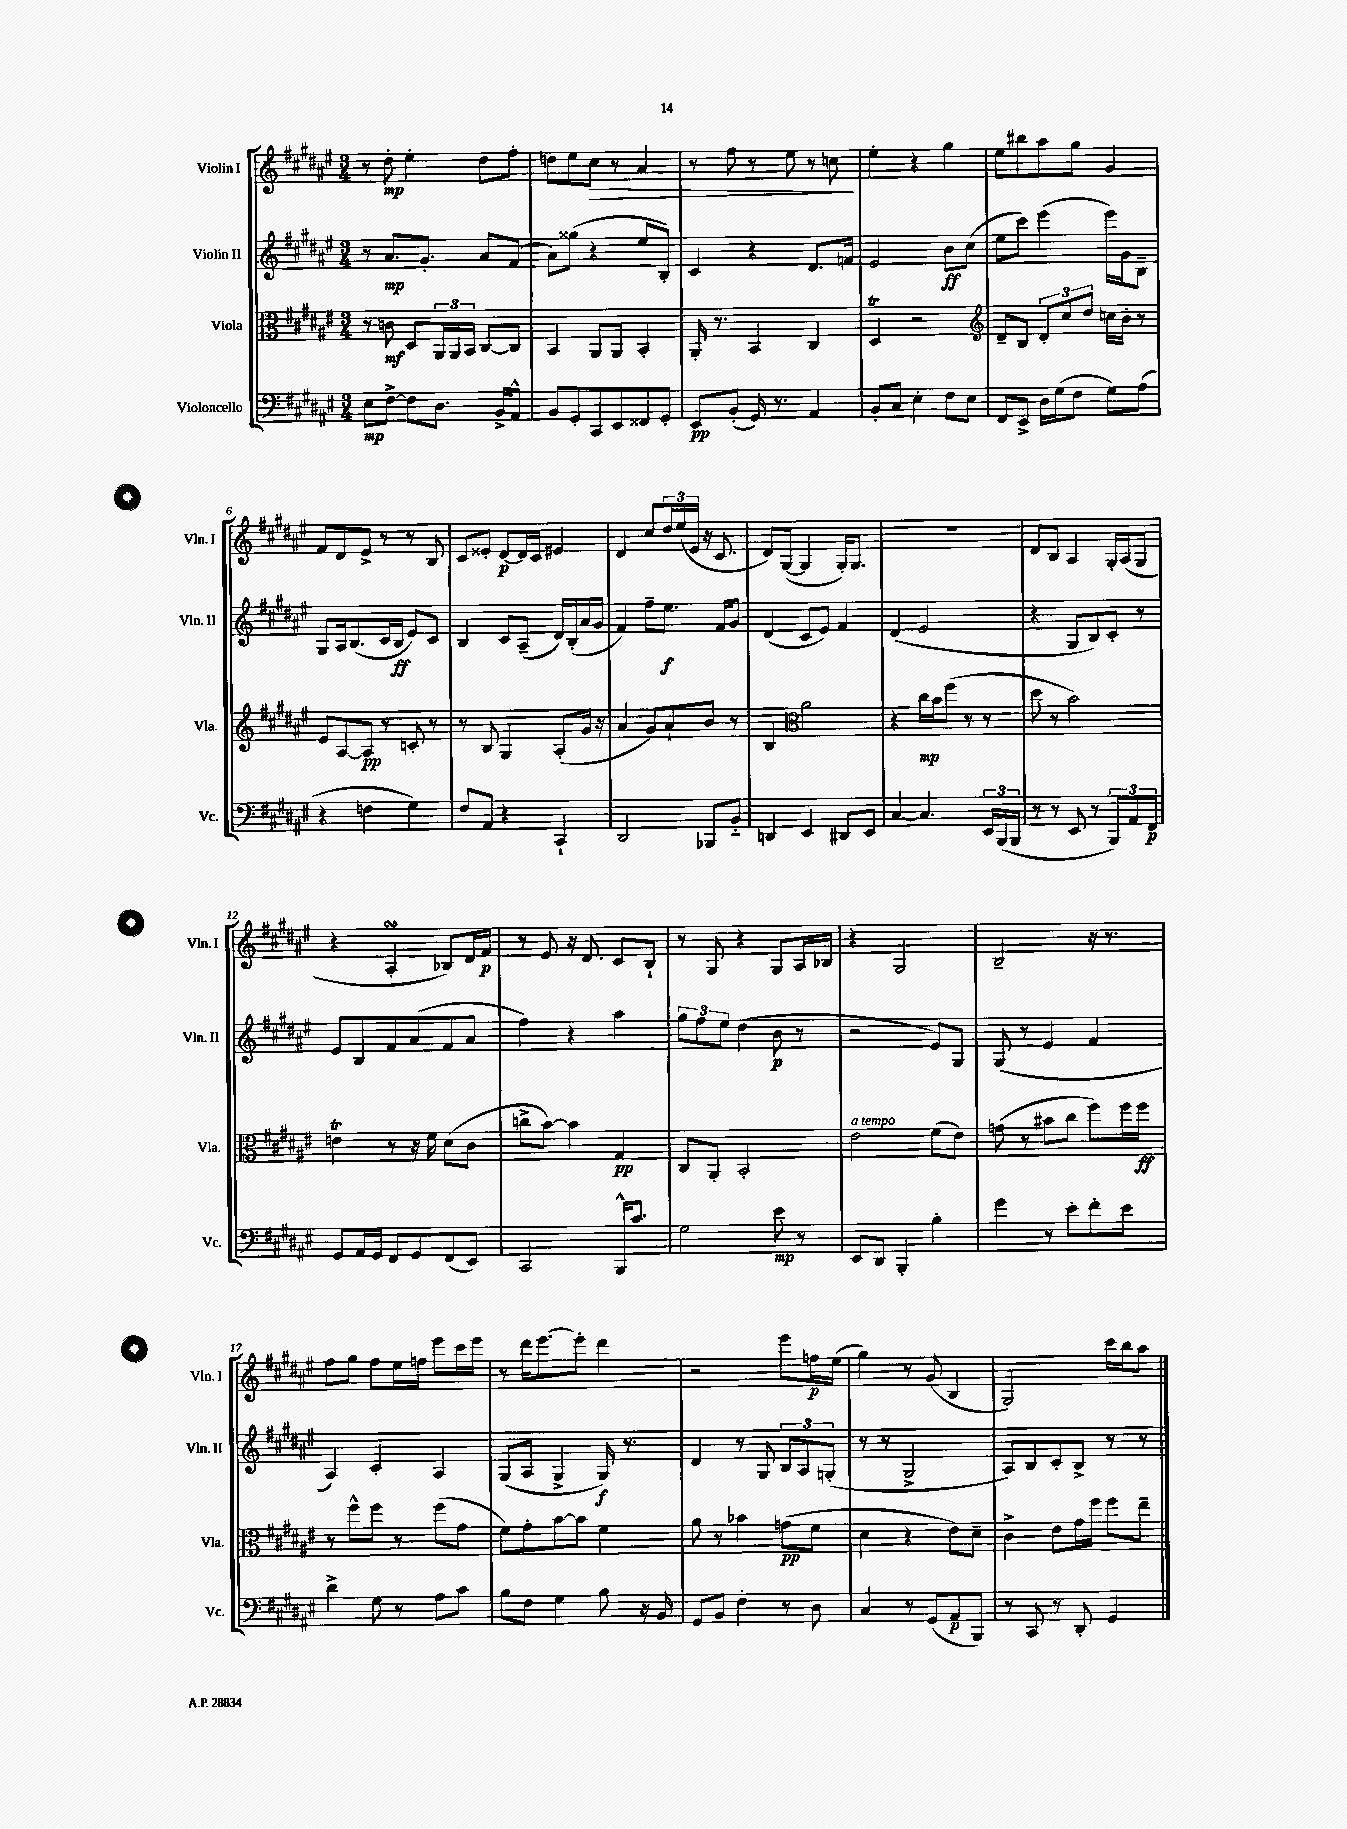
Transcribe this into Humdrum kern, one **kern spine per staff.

**kern	**dynam	**kern	**dynam	**kern	**dynam	**kern	**dynam
*part4	*part4	*part3	*part3	*part2	*part2	*part1	*part1
*staff4	*staff4	*staff3	*staff3	*staff2	*staff2	*staff1	*staff1
*I"Violoncello	*	*I"Viola	*	*I"Violin II	*	*I"Violin I	*
*I'Vc.	*	*I'Vla.	*	*I'Vln. II	*	*I'Vln. I	*
*clefF4	*	*clefC3	*	*clefG2	*	*clefG2	*
*k[f#c#g#d#a#e#]	*	*k[f#c#g#d#a#e#]	*	*k[f#c#g#d#a#e#]	*	*k[f#c#g#d#a#e#]	*
*M3/4	*	*M3/4	*	*M3/4	*	*M3/4	*
=1	=1	=1	=1	=1	=1	=1	=1
8E#\L	mp	8r	.	8r	.	8r	.
[8F#^\J	.	8cn\	mf	8.a#/L	mp	8dd#'\	mp
8F#\L]	.	8D#/L	.	.	.	4ee#'\	.
.	.	.	.	8.g#'/J	.	.	.
8.D#\J	.	24AA#/L	.	.	.	.	.
.	.	24AA#/	.	.	.	.	.
.	.	24BB/JJ	.	.	.	.	.
.	.	[8C#/L	.	8a#/L	.	8dd#\L	.
16BB^/KL	.	.	.	.	.	.	.
8AA#^^/J	.	8C#/J]	.	(8f#/J	.	8ff#'\J	.
=2	=2	=2	=2	=2	=2	=2	=2
8BB/L	.	4BB/	.	8a#\L)	.	8ddn\L	.
8GG#'/	.	.	.	(8gg##X\J	.	8ee#\	.
!	!	!	!	!	!	!	!LO:HP:b
8CC#/	.	8AA#/L	.	4r	.	8cc#\J	>
8EE#/	.	8AA#/J	.	.	.	8r	.
8FF##X/	.	4BB'/	.	8ee#/L	.	4a#/	.
8GG#'/J	.	.	.	8B'/J)	.	.	.
=3	=3	=3	=3	=3	=3	=3	=3
8EE#/L	pp	16AA#'/	.	4c#/	.	8r	.
.	.	8.r	.	.	.	.	.
(8BB'/J	.	.	.	.	.	8ff#\	.
16GG#/)	.	4BB/	.	4r	.	8r	.
8.r	.	.	.	.	.	.	.
.	.	.	.	.	.	8ee#\	.
4AA#/	.	4C#/	.	8.d#/L	.	8r	.
.	.	.	.	.	.	8ccn\	.
.	.	.	.	16fn/Jk	.	.	.
.	.	.	.	.	.	.	]
=4	=4	=4	=4	=4	=4	=4	=4
8BB'/L	.	4D#T/	.	2e#/	.	4ee#'\	.
8C#/J	.	.	.	.	.	.	.
4E#'\	.	2r	.	.	.	4r	.
8F#\L	.	.	.	8b\L	ff	4gg#\	.
8E#\J	.	.	.	(8cc#\J	.	.	.
=5	=5	=5	=5	=5	=5	=5	=5
*	*	*clefG2	*	*	*	*	*
8FF#/L	.	8d#~/L	.	8ee#\L	.	8ee#\L	.
8EE#^/J	.	8B/J	.	8ccc#\J)	.	8bb#X\	.
16D#\LL	.	12d#'/L	.	(4eee#\	.	8aa#\	.
(16G#\J	.	.	.	.	.	.	.
.	.	12cc#/	.	.	.	.	.
8F#\J	.	.	.	.	.	8gg#\J	.
.	.	12dd#/J	.	.	.	.	.
8G#\L)	.	16ccn\LL	.	16eee#\LL)	.	4g#/	.
.	.	16b'\JJ	.	16g#\J	.	.	.
(8A#\J	.	8r	.	8B~\J	.	.	.
!!LO:LB:g=z
=6	=6	=6	=6	=6	=6	=6	=6
4r	.	8e#/L	.	8G#/L	.	8f#/L	.
.	.	[8A#/	.	16A#/k	.	8d#/	.
.	.	.	.	(8.B/	.	.	.
4Fn\	.	8A#/J]	pp	.	.	8e#^/J	.
.	.	8r	.	16c#/L	.	8r	.
.	.	.	.	16B/JJ	ff	.	.
4G#\)	.	8cn'/	.	8e#/L)	.	8r	.
.	.	8r	.	8c#/J	.	8B/	.
=7	=7	=7	=7	=7	=7	=7	=7
8F#/L	.	8r	.	4B/	.	8c#/L	.
8AA#/J	.	8B/	.	.	.	8e##X'/J	.
4r	.	4G#/	.	8c#/L	.	[8d#/L	p
.	.	.	.	(8A#~/J	.	16d#/L]	.
.	.	.	.	.	.	16c#/JJ	.
4CC#`/	.	(8A#'/L	.	16d#/LL)	.	4e#X/	.
.	.	.	.	(16B'/	.	.	.
.	.	16g#/Jk	.	16a#/	.	.	.
.	.	16r	.	16g#/JJ	.	.	.
=8	=8	=8	=8	=8	=8	=8	=8
2DD#/	.	4a#/	.	4f#/)	.	4d#/	.
.	.	8g#/L)	.	8ff#~\L	.	8cc#/L	.
.	.	8a#`/	.	8.ee#\J	f	24dd#/L	.
.	.	.	.	.	.	(24ee#/	.
.	.	.	.	.	.	24e#/JJ	.
8BBB-X/L	.	8b/J	.	.	.	16r	.
.	.	.	.	16f#/KL	.	8.c#/	.
8BB/J	.	8r	.	8g#/J	.	.	.
=9	=9	=9	=9	=9	=9	=9	=9
4DDn/	.	4B/	.	(4d#/	.	8d#/L)	.
.	.	.	.	.	.	([8G#/J	.
*	*	*clefC3	*	*	*	*	*
4EE#/	.	2a#\	.	8c#/L	.	4G#/]	.
.	.	.	.	8e#/J)	.	.	.
8DD#X/L	.	.	.	4f#/	.	16G#'/KL)	.
.	.	.	.	.	.	8.G#/J	.
8EE#/J	.	.	.	.	.	.	.
=10	=10	=10	=10	=10	=10	=10	=10
[4C#/	.	4r	.	(4d#/	.	2.r	.
4.C#/]	.	16cc#\LL	mp	2e#/	.	.	.
.	.	16b\J	.	.	.	.	.
.	.	(8ff#\J	.	.	.	.	.
.	.	8r	.	.	.	.	.
24EE#/LL	.	8r	.	.	.	.	.
(24BBB/	.	.	.	.	.	.	.
24BBB/JJ	.	.	.	.	.	.	.
=11	=11	=11	=11	=11	=11	=11	=11
8r	.	8dd#\	.	4r	.	8d#/L	.
8r	.	8r	.	.	.	8B/J	.
8EE#/	.	2b\)	.	8G#/L	.	4A#/	.
8r	.	.	.	8B/)	.	.	.
12BBB/L)	.	.	.	8c#'/J	.	16G#'/LL	.
.	.	.	.	.	.	(16A#/J	.
12AA#/	.	.	.	.	.	.	.
.	.	.	.	8r	.	8G#/J	.
12FF#/J	p	.	.	.	.	.	.
!!LO:LB:g=z
=12	=12	=12	=12	=12	=12	=12	=12
8GG#/L	.	4enT\	.	8e#/L	.	4r	.
16AA#/L	.	.	.	8B/	.	.	.
16GG#/JJ	.	.	.	.	.	.	.
8FF#/L	.	8r	.	8f#/	.	4A#sSsS'/	.
8GG#/	.	16r	.	(8a#/	.	.	.
.	.	16f#\	.	.	.	.	.
(8FF#/	.	(8d#\L	.	8f#/	.	8B-X/L)	.
8EE#/J)	.	8c#\J	.	8a#/J	.	16d#/L	.
.	.	.	.	.	.	16f#/JJ	p
=13	=13	=13	=13	=13	=13	=13	=13
2CC#/	.	8ccn^\L	.	4ff#\)	.	8r	.
.	.	[8b\J)	.	.	.	8e#/	.
.	.	4b\]	.	4r	.	16r	.
.	.	.	.	.	.	8.d#/	.
16BBB^^/KL	.	4G#/	pp	4aa#\	.	8c#/L	.
8.c#/J	.	.	.	.	.	.	.
.	.	.	.	.	.	8B`/J	.
=14	=14	=14	=14	=14	=14	=14	=14
2G#\	.	8C#/L	.	12gg#\L	.	8r	.
.	.	.	.	12ff#\	.	.	.
.	.	8AA#'/J	.	.	.	8G#/	.
.	.	.	.	12ee#\J	.	.	.
.	.	2BB'/	.	(4dd#\	.	4r	.
8e#\	mp	.	.	8b\	p	8G#/L	.
8r	.	.	.	8r	.	16A#/L	.
.	.	.	.	.	.	16B-X/JJ	.
=15	=15	=15	=15	=15	=15	=15	=15
!	!	!LO:TX:a:i:t=a tempo	!	!	!	!	!
8EE#/L	.	2e#\	.	2r	.	4r	.
8DD#/J	.	.	.	.	.	.	.
4BBB'/	.	.	.	.	.	2G#/	.
4B'\	.	(8f#\L	.	8e#/L)	.	.	.
.	.	8e#\J)	.	8G#/J	.	.	.
=16	=16	=16	=16	=16	=16	=16	=16
4g#\	.	(8gn\	.	(8G#/	.	2B~/	.
.	.	8r	.	8r	.	.	.
8r	.	8b#X\L	.	4e#/	.	.	.
8e#'\L	.	8cc#\J	.	.	.	.	.
8f#'\	.	8ff#\L)	.	4f#/	.	16r	.
.	.	.	.	.	.	8.r	.
8e#\J	.	16ff#\L	.	.	.	.	.
.	.	16ff#\JJ	ff	.	.	.	.
!!LO:LB:g=z
=17	=17	=17	=17	=17	=17	=17	=17
4d#^\	.	8r	.	4A#/)	.	8ff#\L	.
.	.	8ff#^^\L	.	.	.	8gg#\J	.
8G#\	.	8ff#\J	.	4c#'/	.	8ff#\L	.
8r	.	8r	.	.	.	16ee#\L	.
.	.	.	.	.	.	16ffn\JJ	.
8A#\L	.	(8ff#\L	.	4A#/	.	8eee#\L	.
8c#\J	.	8g#\J	.	.	.	16ccc#\L	.
.	.	.	.	.	.	16eee#\JJ	.
=18	=18	=18	=18	=18	=18	=18	=18
8B\L	.	8f#\L)	.	(8G#/L	.	8r	.
8F#\J	.	8g#'\	.	8A#/J	.	16ddd#\KL	.
.	.	.	.	.	.	[8.eee#\	.
4G#\	.	[8b\	.	4G#^/	.	.	.
.	.	8b\J]	.	.	.	8eee#'\J]	.
8B\	.	4f#\	.	16G#/)	f	4ddd#\	.
.	.	.	.	8.r	.	.	.
16r	.	.	.	.	.	.	.
16BB/	.	.	.	.	.	.	.
=19	=19	=19	=19	=19	=19	=19	=19
8GG#/L	.	8a#\	.	4d#/	.	2r	.
8BB/J	.	8r	.	.	.	.	.
4F#'\	.	4b-X\	.	8r	.	.	.
.	.	.	.	8G#/	.	.	.
8r	.	(8gn\L	pp	12B/L	.	8eee#\L	.
.	.	.	.	12A#/	.	.	.
8D#\	.	8f#\J	.	.	.	16ffn\L	p
.	.	.	.	(12Gn'/J	.	.	.
.	.	.	.	.	.	(16ee#\JJ	.
=20	=20	=20	=20	=20	=20	=20	=20
4C#/	.	4d#\	.	8r	.	4gg#\)	.
.	.	.	.	8r	.	.	.
8r	.	4r	.	2G#^/	.	8r	.
(8GG#/L	.	.	.	.	.	(8g#/	.
8AA#/	p	8e#\L)	.	.	.	4B/	.
8BBB/J)	.	8d#~\J	.	.	.	.	.
=21	=21	=21	=21	=21	=21	=21	=21
8r	.	4c#^\	.	8A#/L)	.	2G#/)	.
8CC#/	.	.	.	8B/	.	.	.
8r	.	8e#\L	.	8c#'/	.	.	.
8DD#'/	.	16g#\L	.	8B^/J	.	.	.
.	.	16ff#\JJ	.	.	.	.	.
4GG#/	.	8ff#\L	.	8r	.	16ccc#\LL	.
.	.	.	.	.	.	16bb\J	.
.	.	8ee#~\J	.	8r	.	8aa#\J	.
==	==	==	==	==	==	==	==
*-	*-	*-	*-	*-	*-	*-	*-
